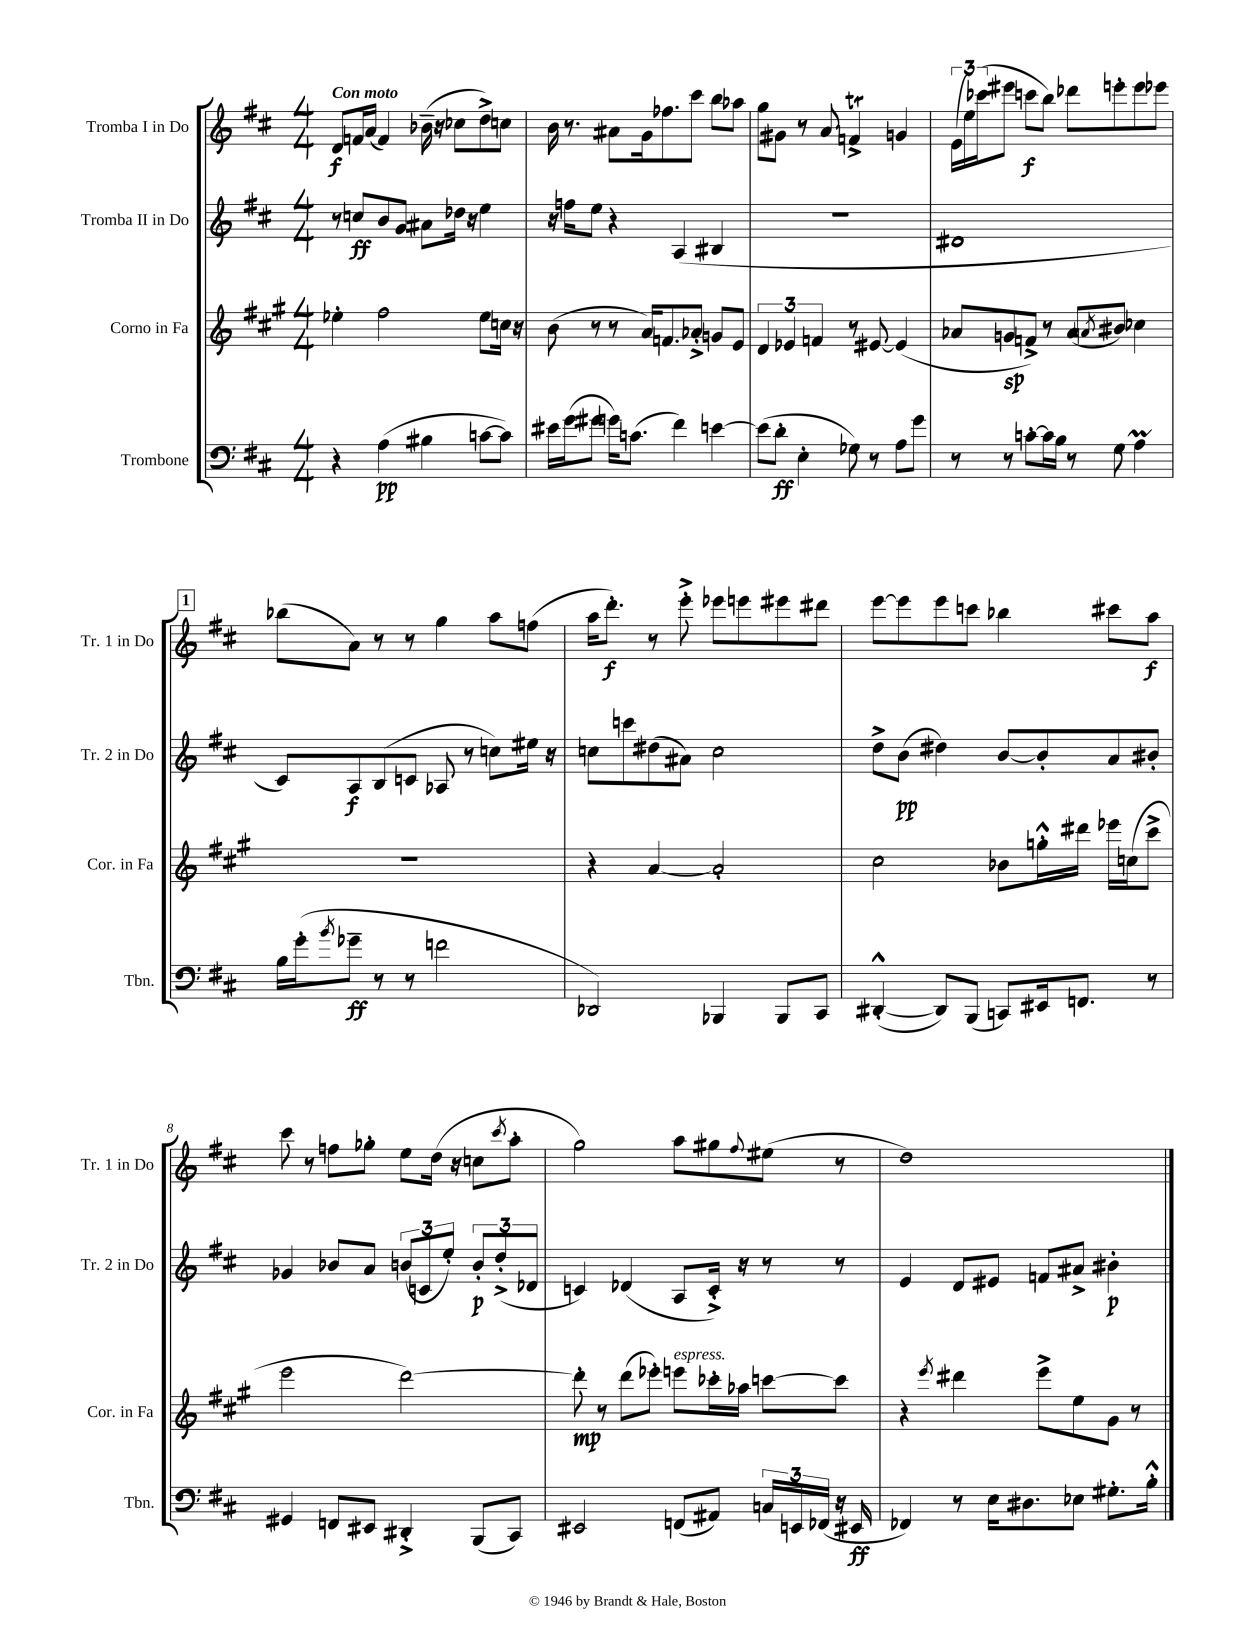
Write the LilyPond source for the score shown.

<<
\new StaffGroup <<
\new Staff = "s0" \with { instrumentName = "Tromba I in Do" shortInstrumentName = "Tr. 1 in Do" } {
    \clef treble \key d \major \numericTimeSignature \time 4/4 \tempo "Con moto"
    d'8\f f'16 a'16( f'4) bes'16--( r16 ces''8 d''8->) c''8 |
    b'16 r8. ais'8 g'16 fes''8. cis'''8 b''8 aes''8 |
    g''8 gis'8 r8 a'8 f'4->\trill g'4 |
    \tuplet 3/2 { e'16( e''16) ces'''16( } eis'''8 c'''8\f b''8) des'''8 e'''8-. e'''8 ees'''8 |
    \mark \markup { \box "1" } bes''8( a'8) r8 r8 g''4 a''8 f''8( |
    a''16 d'''8.-.\f) r8 e'''8-.-> ees'''8 e'''8 eis'''8 dis'''8 |
    e'''8~ e'''8 e'''8 c'''8 bes''4 cis'''8 a''8\f |
    cis'''8 r8 f''8 ges''8-. e''8 d''16( r16 c''8 \acciaccatura { cis'''8 } a''8-. |
    g''2) a''8 gis''8 \appoggiatura { fis''8 } eis''8( r8 |
    d''1) \bar "|." |
}
\new Staff = "s1" \with { instrumentName = "Tromba II in Do" shortInstrumentName = "Tr. 2 in Do" } {
    \clef treble \key d \major \numericTimeSignature \time 4/4
    r8 c''8\ff b'8 g'8 ais'8 des''16 r16 e''4 |
    r16 f''16 e''8 r4 a4( bis4 |
    R1 |
    dis'1 |
    \mark \markup { \box "1" } cis'8) a8\f b8( c'8 aes8 r8 c''8) eis''16 r16 |
    c''8 c'''8 dis''8( ais'8) c''2 |
    d''8-> b'8\pp( dis''4) b'8~ b'8-. a'8 bis'8-. |
    ges'4 bes'8 a'8 \tuplet 3/2 { b'8( c'8 e''8-.) } \tuplet 3/2 { b'8-.\p d''8-.->( des'8 } |
    c'4) des'4( a8 c'16-.->) r16 r8 r8 |
    e'4 d'8 eis'8 f'8 ais'8-> bis'4-.\p \bar "|." |
}
\new Staff = "s2" \with { instrumentName = "Corno in Fa" shortInstrumentName = "Cor. in Fa" } {
    \clef treble \key a \major \numericTimeSignature \time 4/4
    ees''4-. fis''2 ees''8 c''16 r16 |
    b'8( r8 r8 a'16) f'8. aes'8-.-> g'8 e'8 |
    \tuplet 3/2 { d'4 ees'4 f'4 } r8 eis'8~ eis'4( |
    aes'8 g'8\sp f'8->) r8 aes'8( \acciaccatura { a'8 } bis'8) ces''4 |
    \mark \markup { \box "1" } R1 |
    r4 a'4~ a'2-. |
    cis''2 bes'8 g''16-.-^ dis'''16 ees'''16 c''16( cis'''8-> |
    e'''2 d'''2~) |
    d'''8-.\mp r8 d'''8( ees'''8-.) e'''8^\markup { \italic "espress." } ces'''16-. aes''16 c'''8~ c'''8 |
    r4 \acciaccatura { e'''8 } dis'''4 e'''8-> e''8 gis'8 r8 \bar "|." |
}
\new Staff = "s3" \with { instrumentName = "Trombone" shortInstrumentName = "Tbn." } {
    \clef bass \key d \major \numericTimeSignature \time 4/4
    r4 a4\pp( bis4 c'8~ c'8) |
    eis'16 g'16( gis'8 g'16) c'8.( fis'4) e'4~ |
    e'8( d'8-.\ff e4-. ges8) r8 a8 g'8 |
    r8 r8 c'8~-. c'16 b16 r8 g8 a4\prall |
    \mark \markup { \box "1" } b16 g'16-.( \acciaccatura { b'8 } ges'8--\ff r8 r8 f'2 |
    des,2) bes,,4 bes,,8 cis,8 |
    dis,4~-.-^( dis,8) b,,8( c,8) eis,16 f,8. r8 |
    gis,4 f,8 eis,8 dis,4-.-> b,,8( cis,8) |
    eis,2 f,8( ais,8) \tuplet 3/2 { c16 e,16 fes,16( } r16 eis,16\ff |
    fes,4) r8 e16 dis8. ees8 gis8.-. b16-.-^ \bar "|." |
}
>>
>>
